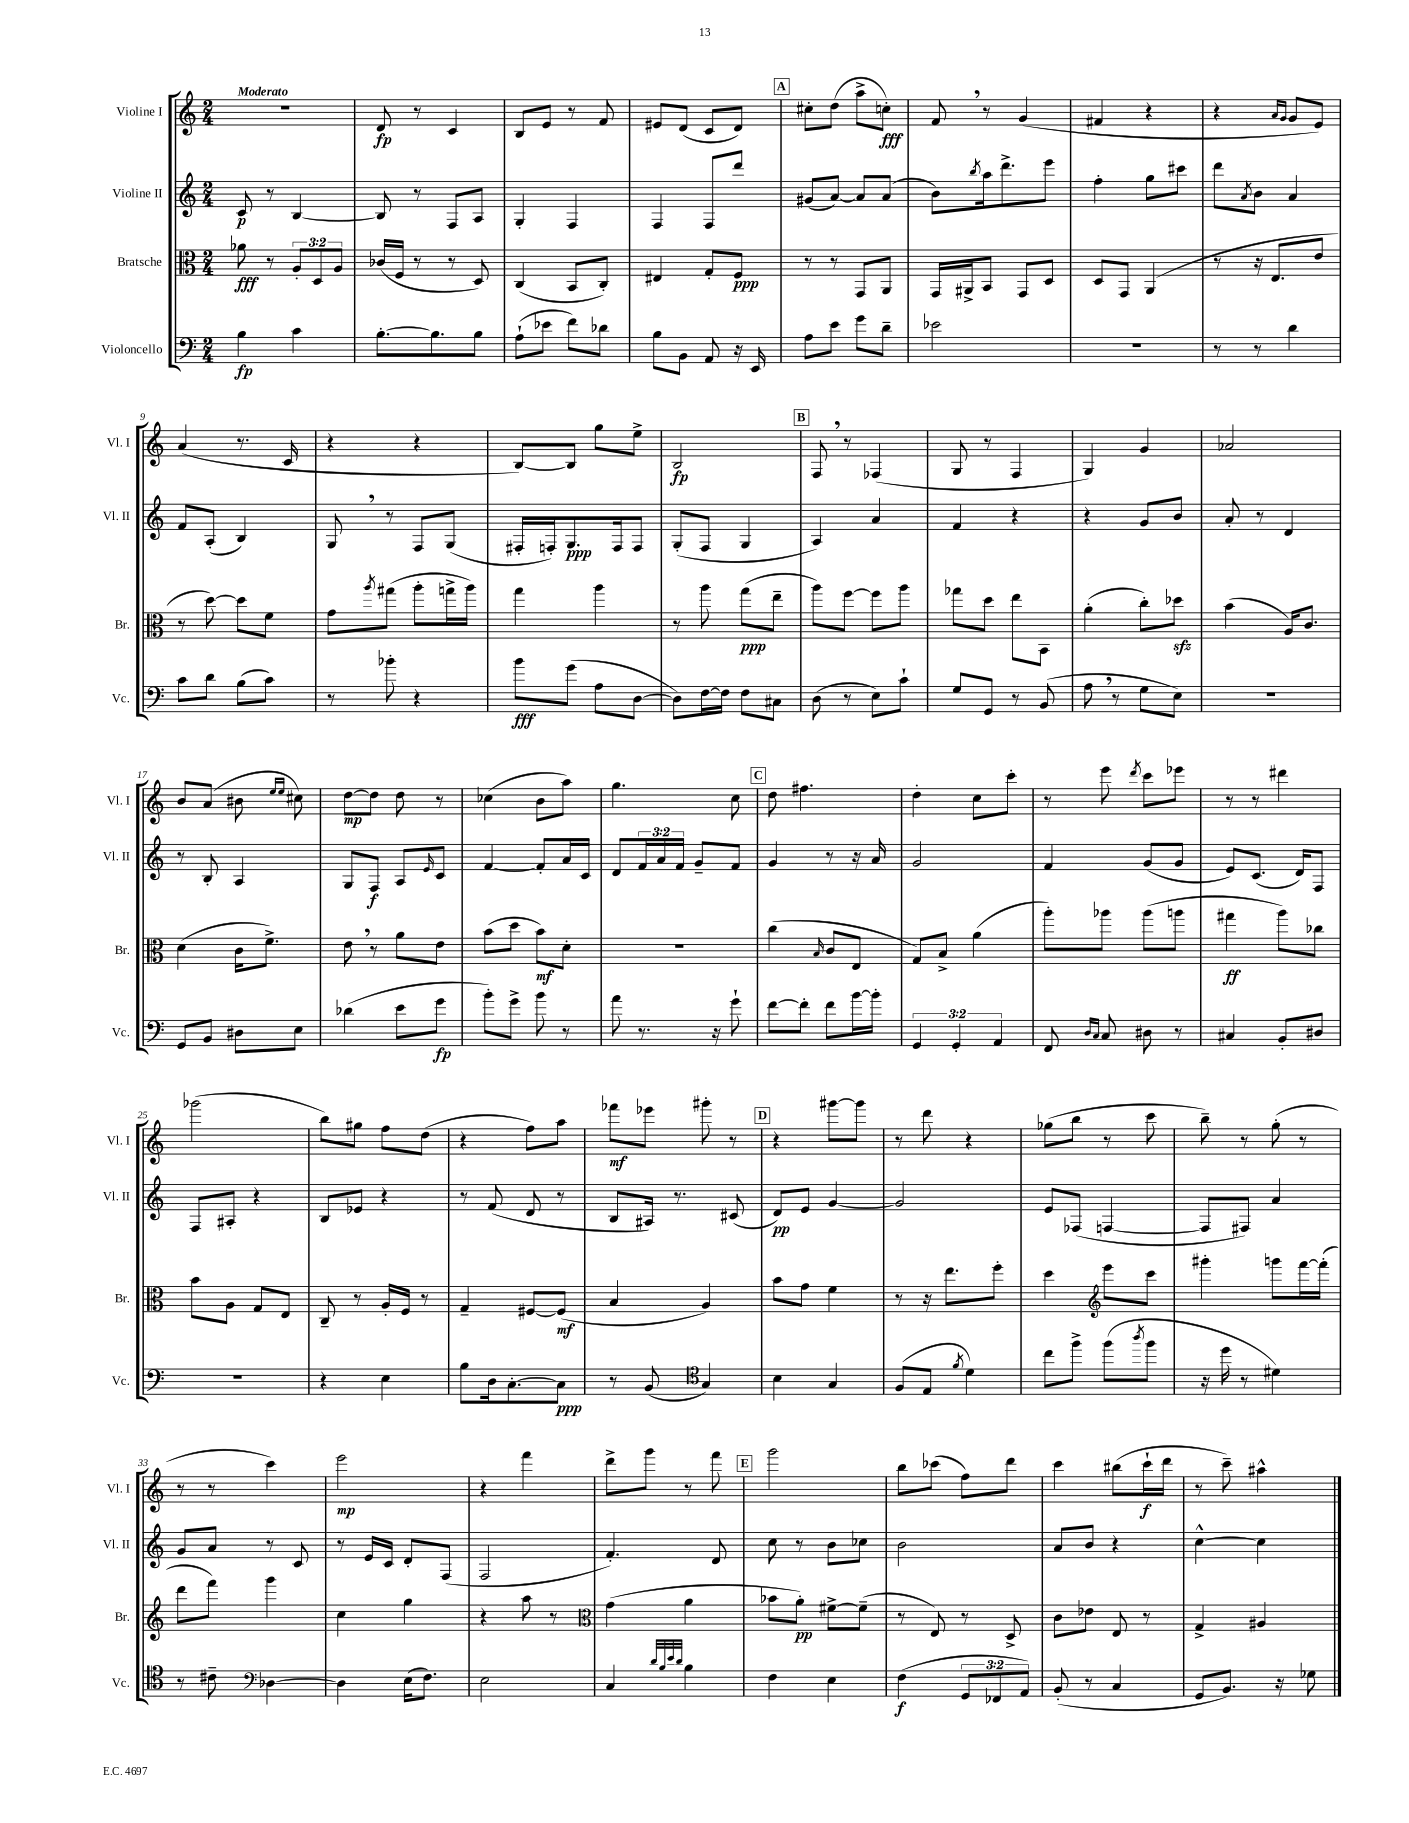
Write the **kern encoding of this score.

**kern	**dynam	**kern	**dynam	**kern	**dynam	**kern	**dynam
*part4	*part4	*part3	*part3	*part2	*part2	*part1	*part1
*staff4	*staff4	*staff3	*staff3	*staff2	*staff2	*staff1	*staff1
*I"Violoncello	*	*I"Bratsche	*	*I"Violine II	*	*I"Violine I	*
*I'Vc.	*	*I'Br.	*	*I'Vl. II	*	*I'Vl. I	*
*clefF4	*	*clefC3	*	*clefG2	*	*clefG2	*
*k[]	*	*k[]	*	*k[]	*	*k[]	*
*M2/4	*	*M2/4	*	*M2/4	*	*M2/4	*
=1	=1	=1	=1	=1	=1	=1	=1
!	!	!	!	!	!	!LO:TX:a:B:t=Moderato	!
4B\	fp	8a-X\	fff	8c/	p	2r	.
.	.	8r	.	8r	.	.	.
4c\	.	12A'/L	.	[4B/	.	.	.
.	.	12D/	.	.	.	.	.
.	.	12A/J	.	.	.	.	.
=2	=2	=2	=2	=2	=2	=2	=2
[8.B'\L	.	(16c-X/LL	.	8B/]	.	8d/	fp
.	.	16F/JJ	.	.	.	.	.
.	.	8r	.	8r	.	8r	.
8.B\]	.	.	.	.	.	.	.
.	.	8r	.	8F/L	.	4c/	.
8B\J	.	8D/)	.	8A/J	.	.	.
=3	=3	=3	=3	=3	=3	=3	=3
(8A`\L	.	(4C/	.	4G'/	.	8B/L	.
8e-X\J	.	.	.	.	.	8e/J	.
8f\L)	.	8BB/L	.	4F/	.	8r	.
8d-X\J	.	8C'/J)	.	.	.	8f/	.
=4	=4	=4	=4	=4	=4	=4	=4
8B\L	.	4E#X/	.	4F/	.	8e#X/L	.
8BB\J	.	.	.	.	.	(8d/J	.
8AA/	.	8G'/L	.	8F/L	.	8c/L	.
16r	.	8F/J	ppp	8ddd/J	.	8d/J)	.
16EE/	.	.	.	.	.	.	.
!!LO:REH:place=s1:t=A
=5	=5	=5	=5	=5	=5	=5	=5
8A\L	.	8r	.	(8g#X/L	.	8cc#X'\L	.
8e\J	.	8r	.	[8a/J)	.	(8dd\J	.
8g\L	.	8GG/L	.	8a/L]	.	8aa^\L	.
8d~\J	.	8AA/J	.	(8a/J	.	8ccn'\J)	fff
=6	=6	=6	=6	=6	=6	=6	=6
2e-X\	.	16GG/LL	.	8b\L)	.	8f,/	.
.	.	16AA#X^/J	.	.	.	.	.
.	.	.	.	8qbb/	.	.	.
.	.	8BB/J	.	16aa\k	.	8r	.
.	.	.	.	8.ddd^\	.	.	.
.	.	8GG/L	.	.	.	(4g/	.
.	.	8D/J	.	8eee\J	.	.	.
=7	=7	=7	=7	=7	=7	=7	=7
2r	.	8D/L	.	4ff'\	.	4f#X/	.
.	.	8GG/J	.	.	.	.	.
.	.	(4AA/	.	8gg\L	.	4r	.
.	.	.	.	8ccc#X\J	.	.	.
=8	=8	=8	=8	=8	=8	=8	=8
8r	.	8r	.	8ddd\L	.	4r	.
.	.	.	.	8qa/	.	.	.
8r	.	16r	.	8b\J	.	.	.
.	.	8.E/L	.	.	.	.	.
.	.	.	.	.	.	16qqa/LL	.
.	.	.	.	.	.	16qqg/JJ	.
4d\	.	.	.	4a/	.	8g/L	.
.	.	8e/J	.	.	.	8e/J)	.
!!LO:LB:g=z
=9	=9	=9	=9	=9	=9	=9	=9
8c\L	.	8r	.	8f/L	.	(4a/	.
8d\J	.	[8dd\)	.	(8A'/J	.	.	.
(8B\L	.	8dd\L]	.	4B/)	.	8.r	.
8c\J)	.	8f\J	.	.	.	.	.
.	.	.	.	.	.	16c/	.
=10	=10	=10	=10	=10	=10	=10	=10
8r	.	8g\L	.	8G,/	.	4r	.
.	.	8qaa/	.	.	.	.	.
8b-X'\	.	(8gg#X\J	.	8r	.	.	.
4r	.	8aa'\L	.	8F/L	.	4r	.
.	.	16ggn^\L	.	(8G/J	.	.	.
.	.	16aa\JJ)	.	.	.	.	.
=11	=11	=11	=11	=11	=11	=11	=11
8b\L	fff	4gg\	.	16F#X'/LL	.	[8B/L)	.
.	.	.	.	16Fn'/J)	.	.	.
(8g\J	.	.	.	8.G/	ppp	8B/J]	.
8A\L	.	4aa\	.	.	.	8gg\L	.
.	.	.	.	16F/k	.	.	.
[8D\J	.	.	.	8F/J	.	8ee^\J	.
=12	=12	=12	=12	=12	=12	=12	=12
8D\L])	.	8r	.	(8G'/L	.	2B/	fp
[16F\L	.	8aa\	.	8F/J	.	.	.
16F\JJ]	.	.	.	.	.	.	.
8F\L	.	(8gg\L	ppp	4G/	.	.	.
8C#X\J	.	8ee~\J	.	.	.	.	.
!!LO:REH:place=s1:t=B
=13	=13	=13	=13	=13	=13	=13	=13
(8D\	.	8aa\L)	.	4A/)	.	8F,/	.
8r	.	[8ff\J	.	.	.	8r	.
8E\L)	.	8ff\L]	.	4a/	.	(4F-X/	.
8c`\J	.	8aa\J	.	.	.	.	.
=14	=14	=14	=14	=14	=14	=14	=14
8G/L	.	8gg-X\L	.	4f/	.	8G/	.
8GG/J	.	8dd\J	.	.	.	8r	.
8r	.	8ee\L	.	4r	.	4F/	.
(8BB/	.	8BB\J	.	.	.	.	.
=15	=15	=15	=15	=15	=15	=15	=15
8A,\	.	(4a'\	.	4r	.	4G/)	.
8r	.	.	.	.	.	.	.
8G\L	.	8cc'\L)	.	8g/L	.	4g/	.
8E\J)	.	8dd-Xzz\J	.	8b/J	.	.	.
=16	=16	=16	=16	=16	=16	=16	=16
2r	.	(4b\	.	8a'/	.	2a-X/	.
.	.	.	.	8r	.	.	.
.	.	16A/KL)	.	4d/	.	.	.
.	.	8.c/J	.	.	.	.	.
!!LO:LB:g=z
=17	=17	=17	=17	=17	=17	=17	=17
8GG/L	.	(4d\	.	8r	.	8b/L	.
8BB/J	.	.	.	8B'/	.	(8a/J	.
8D#X\L	.	16c\KL	.	4A/	.	8b#X\	.
.	.	8.f^\J)	.	.	.	.	.
.	.	.	.	.	.	16qqee/LL	.
.	.	.	.	.	.	16qqee/JJ	.
8E\J	.	.	.	.	.	8cc#X\)	.
=18	=18	=18	=18	=18	=18	=18	=18
(4d-X\	.	8e,\	.	8G/L	.	[8dd\L	mp
.	.	8r	.	8F/J	f	8dd\J]	.
8e\L	.	8a\L	.	8A/L	.	8dd\	.
.	.	.	.	16qqe/	.	.	.
8g\J	fp	8e\J	.	8c/J	.	8r	.
=19	=19	=19	=19	=19	=19	=19	=19
8b'\L)	.	(8b\L	.	[4f/	.	(4cc-X\	.
8g^\J	.	8dd\J	.	.	.	.	.
8b\	.	8b\L)	mf	8f'/L]	.	8b\L	.
8r	.	8d'\J	.	16a/L	.	8aa\J)	.
.	.	.	.	16c/JJ	.	.	.
=20	=20	=20	=20	=20	=20	=20	=20
8a\	.	2r	.	8d/L	.	4.gg\	.
8.r	.	.	.	24f/L	.	.	.
.	.	.	.	24a/	.	.	.
.	.	.	.	24f/JJ	.	.	.
.	.	.	.	8g~/L	.	.	.
16r	.	.	.	.	.	.	.
8g`\	.	.	.	8f/J	.	8cc\	.
!!LO:REH:place=s1:t=C
=21	=21	=21	=21	=21	=21	=21	=21
[8f\L	.	(4cc\	.	4g/	.	8dd\	.
8f'\J]	.	.	.	.	.	4.ff#X\	.
.	.	16qqB/	.	.	.	.	.
8f\L	.	8c/L	.	8r	.	.	.
[16b\L	.	8E/J	.	16r	.	.	.
16b'\JJ]	.	.	.	16a/	.	.	.
=22	=22	=22	=22	=22	=22	=22	=22
6GG/	.	8G/L)	.	2g/	.	4dd'\	.
.	.	8B^/J	.	.	.	.	.
6GG'/	.	.	.	.	.	.	.
.	.	(4a\	.	.	.	8cc\L	.
6AA/	.	.	.	.	.	.	.
.	.	.	.	.	.	8ccc'\J	.
=23	=23	=23	=23	=23	=23	=23	=23
8FF/	.	8aa'\L)	.	4f/	.	8r	.
16qqD/LL	.	.	.	.	.	.	.
16qqC/JJ	.	.	.	.	.	.	.
8C/	.	8aa-X\J	.	.	.	8eee\	.
.	.	.	.	.	.	8qddd/	.
8D#X\	.	(8aa-\L	.	(8g/L	.	8ccc\L	.
8r	.	8aan\J	.	8g/J	.	8eee-X\J	.
=24	=24	=24	=24	=24	=24	=24	=24
4C#X/	.	4gg#X\	ff	8e/L)	.	8r	.
.	.	.	.	(8.c/J	.	8r	.
8BB'/L	.	8aa\L)	.	.	.	4ddd#X\	.
.	.	.	.	16d/KL)	.	.	.
8D#X/J	.	8cc-X\J	.	8F/J	.	.	.
!!LO:LB:g=z
=25	=25	=25	=25	=25	=25	=25	=25
2r	.	8b\L	.	8F/L	.	(2ggg-X\	.
.	.	8A\J	.	8A#X'/J	.	.	.
.	.	8G/L	.	4r	.	.	.
.	.	8E/J	.	.	.	.	.
=26	=26	=26	=26	=26	=26	=26	=26
4r	.	8C~/	.	8B/L	.	8bb\L)	.
.	.	8r	.	8e-X/J	.	8gg#X\J	.
4E\	.	16A'/LL	.	4r	.	8ff\L	.
.	.	16F/JJ	.	.	.	.	.
.	.	8r	.	.	.	(8dd\J	.
=27	=27	=27	=27	=27	=27	=27	=27
8B\L	.	4G~/	.	8r	.	4r	.
16D\k	.	.	.	(8f/	.	.	.
[8.C'\	.	.	.	.	.	.	.
.	.	[8F#X/L	.	8d/	.	8ff\L)	.
8C\J]	ppp	(8F#/J]	mf	8r	.	8aa\J	.
=28	=28	=28	=28	=28	=28	=28	=28
8r	.	4B/	.	8B/L	.	8fff-X\L	mf
(8BB/	.	.	.	16A#X/Jk)	.	8eee-X\J	.
.	.	.	.	8.r	.	.	.
*clefC4	*	*	*	*	*	*	*
4G/)	.	4A/)	.	.	.	8ggg#X'\	.
.	.	.	.	(8c#X/	.	8r	.
!!LO:REH:place=s1:t=D
=29	=29	=29	=29	=29	=29	=29	=29
4B\	.	8b\L	.	8d/L)	pp	4r	.
.	.	8g\J	.	8e/J	.	.	.
4G/	.	4f\	.	[4g/	.	[8ggg#X\L	.
.	.	.	.	.	.	8ggg#\J]	.
=30	=30	=30	=30	=30	=30	=30	=30
(8F/L	.	8r	.	2g/]	.	8r	.
8E/J	.	16r	.	.	.	8ddd\	.
.	.	8.ee\L	.	.	.	.	.
8qf/	.	.	.	.	.	.	.
4d\)	.	.	.	.	.	4r	.
.	.	8ff'\J	.	.	.	.	.
=31	=31	=31	=31	=31	=31	=31	=31
8cc\L	.	4dd\	.	8e/L	.	(8gg-X\L	.
8ff^\J	.	.	.	(8F-X/J	.	8bb\J	.
*	*	*clefG2	*	*	*	*	*
(8ff\L	.	8eee\L	.	[4Fn/	.	8r	.
8qaa/	.	.	.	.	.	.	.
8ff\J	.	8ccc\J	.	.	.	8ccc\	.
=32	=32	=32	=32	=32	=32	=32	=32
16r	.	4ggg#X'\	.	8F/L]	.	8bb~\)	.
16dd\	.	.	.	.	.	.	.
8r	.	.	.	8F#X/J)	.	8r	.
4d#X\)	.	8gggn\L	.	4a/	.	(8gg'\	.
.	.	[16fff\L	.	.	.	8r	.
.	.	(16fff'\JJ]	.	.	.	.	.
!!LO:LB:g=z
=33	=33	=33	=33	=33	=33	=33	=33
8r	.	8ddd\L	.	8g/L	.	8r	.
8c#X~\	.	8fff\J)	.	8a/J	.	8r	.
*clefF4	*	*	*	*	*	*	*
[4D-X\	.	4ggg\	.	8r	.	4ccc\)	.
.	.	.	.	8c/	.	.	.
=34	=34	=34	=34	=34	=34	=34	=34
4D-\]	.	4cc\	.	8r	.	2eee\	mp
.	.	.	.	16e/LL	.	.	.
.	.	.	.	16c/JJ	.	.	.
(16E\KL	.	4gg\	.	8d'/L	.	.	.
8.F\J)	.	.	.	.	.	.	.
.	.	.	.	(8F/J	.	.	.
=35	=35	=35	=35	=35	=35	=35	=35
2E\	.	4r	.	2F/	.	4r	.
.	.	8aa\	.	.	.	4fff\	.
.	.	8r	.	.	.	.	.
=36	=36	=36	=36	=36	=36	=36	=36
*	*	*clefC3	*	*	*	*	*
4C/	.	(4g\	.	4.f'/)	.	8ddd^\L	.
.	.	.	.	.	.	8ggg\J	.
32qqd/LLL	.	.	.	.	.	.	.
32qqB/	.	.	.	.	.	.	.
32qqe/	.	.	.	.	.	.	.
32qqd/JJJ	.	.	.	.	.	.	.
4B\	.	4a\	.	.	.	8r	.
.	.	.	.	8d/	.	8fff\	.
!!LO:REH:place=s1:t=E
=37	=37	=37	=37	=37	=37	=37	=37
4F\	.	8b-X\L	.	8cc\	.	2ggg\	.
.	.	8a'\J)	pp	8r	.	.	.
4E\	.	[8f#X^\L	.	8b\L	.	.	.
.	.	(8f#~\J]	.	8cc-X\J	.	.	.
=38	=38	=38	=38	=38	=38	=38	=38
(4F\	f	8r	.	2b\	.	8bb\L	.
.	.	8E/)	.	.	.	(8ccc-X\J	.
12GG/L	.	8r	.	.	.	8ff\L)	.
12FF-X/	.	.	.	.	.	.	.
.	.	8D^/	.	.	.	8ddd\J	.
12AA/J)	.	.	.	.	.	.	.
=39	=39	=39	=39	=39	=39	=39	=39
(8BB'/	.	8c\L	.	8a/L	.	4ccc\	.
8r	.	8e-X\J	.	8b/J	.	.	.
4C/	.	8E/	.	4r	.	(8bb#X\L	.
.	.	8r	.	.	.	16ccc`\L	f
.	.	.	.	.	.	16ddd\JJ	.
=40	=40	=40	=40	=40	=40	=40	=40
8GG/L	.	4G^/	.	[4cc^^\	.	8r	.
8.BB/J)	.	.	.	.	.	8ccc~\)	.
.	.	4A#X/	.	4cc\]	.	4aa#X^^\	.
16r	.	.	.	.	.	.	.
8G-X\	.	.	.	.	.	.	.
==	==	==	==	==	==	==	==
*-	*-	*-	*-	*-	*-	*-	*-
